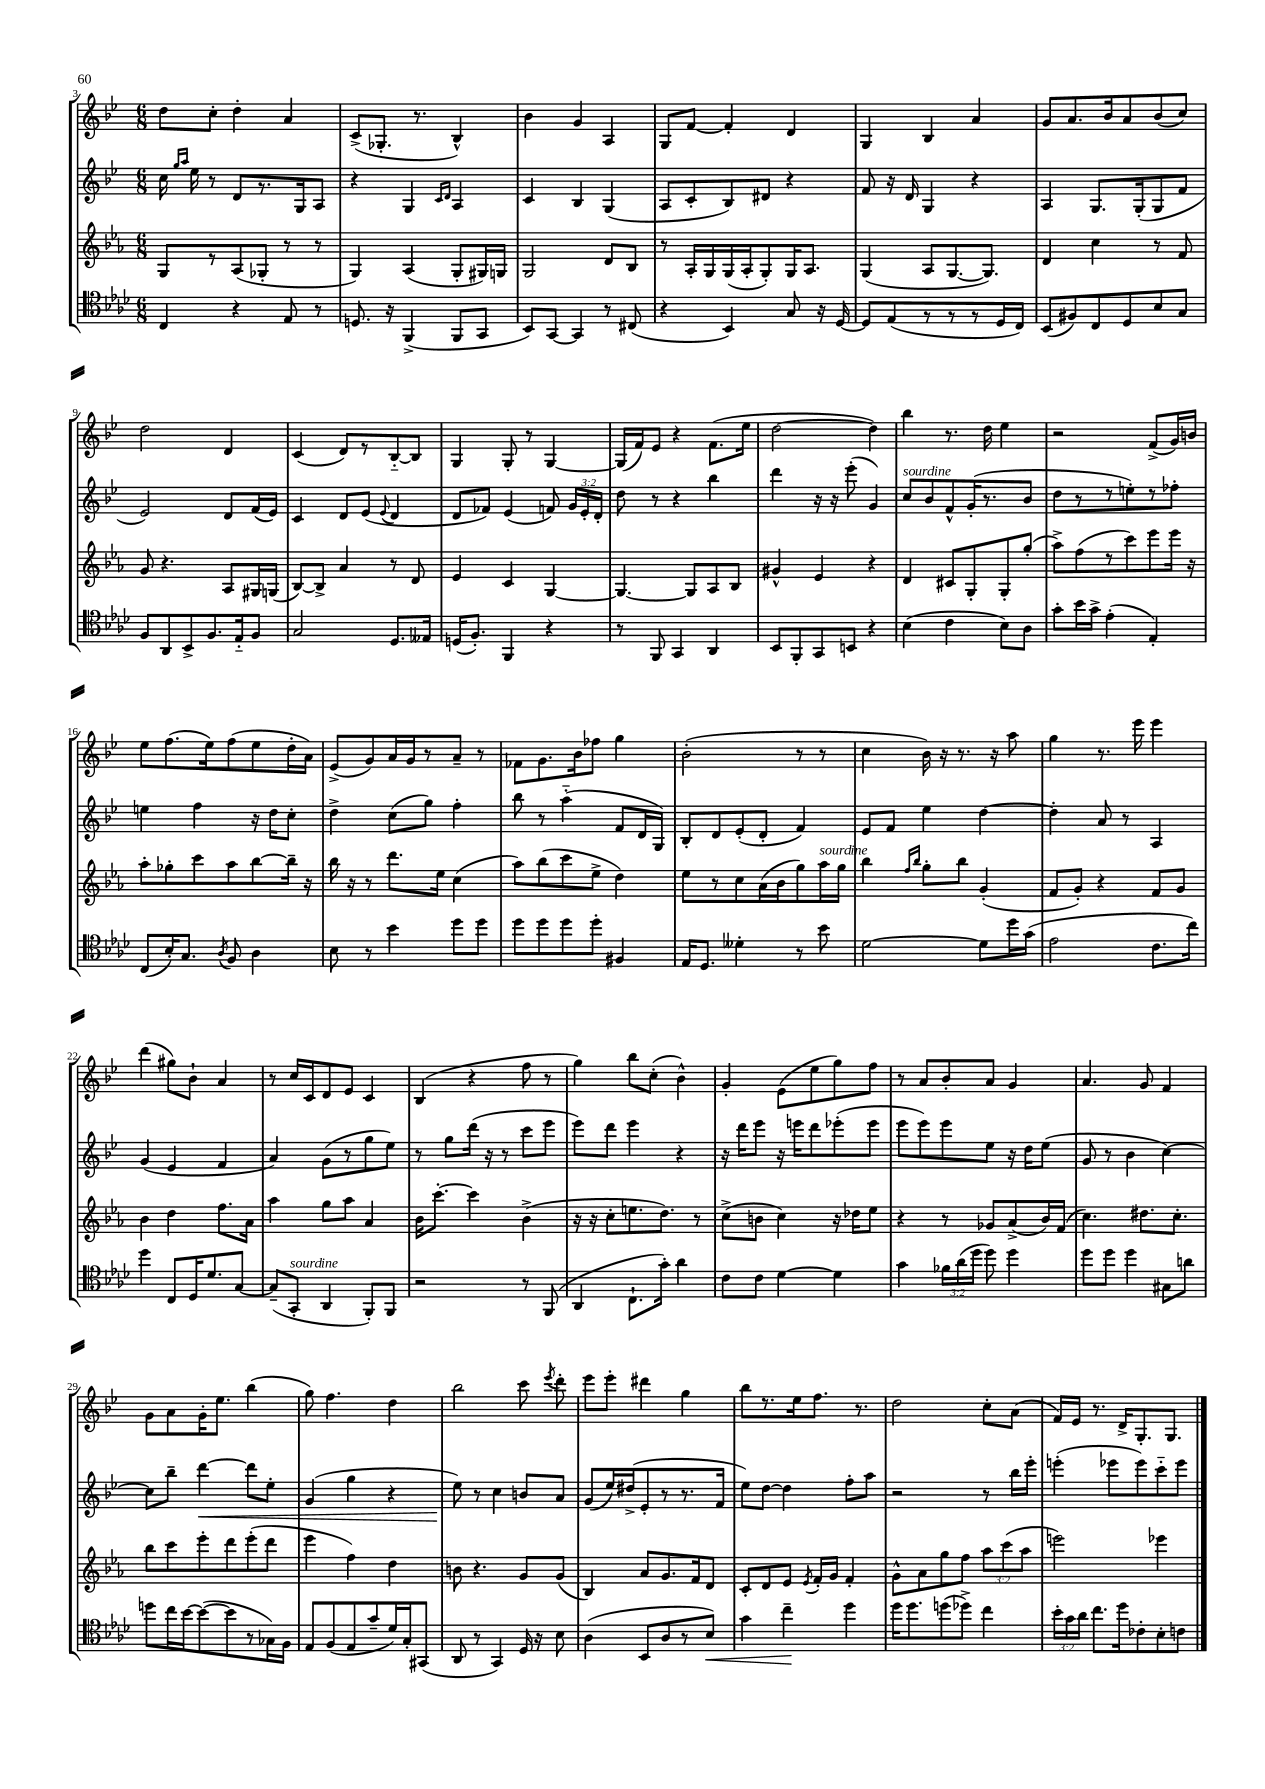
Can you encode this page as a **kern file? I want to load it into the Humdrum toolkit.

**kern	**kern	**kern	**kern
*staff4	*staff3	*staff2	*staff1
*clefC4	*clefG2	*clefG2	*clefG2
*k[b-e-a-d-]	*k[b-e-a-]	*k[b-e-]	*k[b-e-]
*M6/8	*M6/8	*M6/8	*M6/8
4C/	8G/L	16cc\	8dd\L
.	.	16qqgg/LL	.
.	.	16qqaa/JJ	.
.	.	16ee-\	.
.	8r	8r	8cc'\J
4r	(8A-/	8d/L	4dd'\
.	8G-'/J	8.r	.
8E-/	8r	.	4a/
.	.	16G/k	.
8r	8r	8A/J	.
=	=	=	=
8.D/	4G/)	4r	(8c^/L
.	.	.	8.G-'/J
16r	.	.	.
(4FF^/	(4A-/	4G/	.
.	.	.	8.r
.	.	16qqc/LL	.
.	.	16qqd/JJ	.
8FF/L	8G'/L	4A/	4B-^^/)
8GG/J	16G#/L)	.	.
.	16G/JJ	.	.
=	=	=	=
8BB-/L)	2G/	4c/	4b-\
[8GG/J	.	.	.
4GG/]	.	4B-/	4g/
8r	8d/L	(4G/	4A/
(8C#/	8B-/J	.	.
=	=	=	=
4r	8r	8A/L	8G/L
.	16A-'/LL	8c'/	[8f/J
.	16G/	.	.
4BB-/)	(16G/	8B-/)	4f'/]
.	16A-'/J	.	.
.	8G'/)	8d#/J	.
8G/	16G/K	4r	4d/
.	8.A-/J	.	.
16r	.	.	.
[16D-/	.	.	.
=	=	=	=
8D-/]L	(4G/	8f/	4G/
(8E-/	.	16r	.
.	.	16d/	.
8r	8A-/L	4G/	4B-/
8r	[8.G/	.	.
8r	.	4r	4a/
.	8.G/]J)	.	.
16D-/L	.	.	.
16C/JJ)	.	.	.
=	=	=	=
(8BB-/L	4d/	4A/	8g/L
8F#/)	.	.	8.a/
8C/	4cc\	8.G/L	.
.	.	.	16b-/k
8D-/	.	.	8a/
.	.	(16G'/k	.
8B-/	8r	8G/	(8b-/
8G/J	8f/	8f/J	8cc/J)
=	=	=	=
8F/L	8g/	2e-/)	2dd\
8AA-/	4.r	.	.
8BB-^/	.	.	.
8.F/	.	.	.
.	8A-/L	8d/L	4d/
16E-'~/k	.	.	.
8F/J	16G#/L	(16f/L	.
.	(16G/JJ	16e-/JJ)	.
=	=	=	=
2G/	[8B-/L)	4c/	(4c/
.	8B-^/]J	.	.
.	4a-/	8d/L	8d/L)
.	.	(8e-/J	8r
.	.	8qqe-/	.
8.D-/L	8r	4d/	[8B-'~/
.	8d/	.	8B-/]J
16E--/Jk	.	.	.
=	=	=	=
(16D/LK	4e-/	8d/L	4G/
8.F'/J)	.	.	.
.	.	8f-/J)	.
4FF/	4c/	(4e-/	8G'/
.	.	.	8r
4r	[4G/	8f/)	[4G/
.	.	24g/LL	.
.	.	24e-'/	.
.	.	24d'/JJ	.
=	=	=	=
8r	4.G/_	8dd\	(16G/]LL
.	.	.	16f/J)
8FF/	.	8r	8e-/J
4GG/	.	4r	4r
.	8G/]L	.	.
4AA-/	8A-/	4bb-\	(8.f\L
.	8B-/J	.	.
.	.	.	16ee-\Jk
=	=	=	=
8BB-/L	4g#^^/	4ddd\	[2dd\
8FF'/	.	.	.
8GG/	4e-/	16r	.
.	.	16r	.
8BB/J	.	(8eee-'\	.
4r	4r	4g/)	4dd\])
=	=	=	=
(4B-\	4d/	8cc/L	4bb-\
.	.	8b-/	.
4c\	8c#/L	8f^^/	8.r
.	8G'/	(16g'/K	.
.	.	8.r	16dd\
8B-\L)	8G'/	.	4ee-\
8A-\J	(8gg'/J	8b-/J	.
=	=	=	=
8g'\L	8aa-^\L)	8dd\L	2r
16b-\L	(8ff\	8r	.
16g^\JJ	.	.	.
(4e-'\	8r	8r	.
.	8ccc\)	8ee'\)	.
4E-'/)	8eee-\	8r	(8f^/L
.	16eee-\Jk	8ff-'\J	16g/L)
.	16r	.	16b/JJ
=	=	=	=
(8C/L	8aa-'\L	4ee\	8ee-\L
16B-'/K)	8gg-'\	.	(8.ff\
8.G/J	.	.	.
.	8ccc\	4ff\	.
.	.	.	16ee-\k)
8qA-/	.	.	.
8F/	8aa-\	.	(8ff\
4A-\	[8bb-\	16r	8ee-\
.	.	16dd\LK	.
.	16bb-~\]Jk	8cc'\J	16dd'\L
.	16r	.	16a\JJ)
=	=	=	=
8B-\	16bb-\	4dd^\	(8e-^/L
.	16r	.	.
8r	8r	.	8g/)
4b-\	8.ddd\L	(8cc\L	16a/L
.	.	.	16g/J
.	.	8gg\J)	8r
.	16ee-\Jk	.	.
8dd-\L	(4cc\	4ff'\	8a~/J
8dd-\J	.	.	8r
=	=	=	=
8dd-\L	8aa-\L)	8bb-\	8f-\L
8dd-\	(8bb-\	8r	8.g\
8dd-\	8ccc\	(4aa'~\	.
.	.	.	16b-\k
8dd-'\J	8ee-^\J	.	8ff-\J
4F#/	4dd\)	8f/L	4gg\
.	.	16d/L	.
.	.	16G/JJ)	.
=	=	=	=
16E-/LK	8ee-\L	8B-'/L	(2b-'\
8.D-/J	.	.	.
.	8r	8d/	.
4d--'\	8cc\	(8e-'/	.
.	(16a-\L	8d'/J	.
.	16b-\J	.	.
8r	8gg\)	4f/)	8r
8b-\	16aa-\L	.	8r
.	16gg\JJ	.	.
=	=	=	=
[2d-\	4bb-\	8e-/L	4cc\
.	.	8f/J	.
.	16qqff/LL	.	.
.	16qqbb-/JJ	.	.
.	8gg'\L	4ee-\	16b-\)
.	.	.	16r
.	8bb-\J	.	8.r
8d-\]L	(4g'/	[4dd\	.
.	.	.	16r
16dd-\L	.	.	8aa\
(16g\JJ	.	.	.
=	=	=	=
2e-\	8f/L	4dd'\]	4gg\
.	8g'/J)	.	.
.	4r	8a/	8.r
.	.	8r	.
.	.	.	16eee-\
8.c\L	8f/L	4A/	4eee-\
.	8g/J	.	.
16cc\Jk)	.	.	.
=	=	=	=
4dd-\	4b-\	(4g/	(4ddd\
8C/L	4dd\	4e-/	8gg#\L)
16D-/K	.	.	8b-`\J
8.d-/	.	.	.
.	8.ff\L	4f/	4a/
[8G/J	.	.	.
.	16a-\Jk	.	.
=	=	=	=
(8G~/]L	4aa-\	4a/)	8r
8GG'/J	.	.	16cc/LL
.	.	.	16c/J
4AA-/	8gg\L	(8g\L	8d/
.	8aa-\J	8r	8e-/J
8FF'/L)	4a-/	8gg\	4c/
8FF/J	.	8ee-\J)	.
=	=	=	=
2r	16b-\LK	8r	(4B-/
.	[8.ccc'\J	.	.
.	.	8gg\L	.
.	4ccc\]	(16ddd\Jk	4r
.	.	16r	.
.	.	8r	.
8r	(4b-^\	8ccc\L	8ff\
(8FF/	.	8eee-\J	8r
=	=	=	=
4AA-/	16r	8eee-\L)	4gg\)
.	16r	.	.
.	8cc'\L	8ddd\J	.
8.C`\L	8.ee\	4eee-\	8bb-\L
.	.	.	(8cc'\J
16g'\Jk)	8.dd\J)	.	.
4a-\	.	4r	4b-^^\)
.	8r	.	.
=	=	=	=
8c\L	(8cc^\L	16r	4g'/
.	.	16ddd\LK	.
8c\J	8b\J	8eee-\J	.
[4d-\	4cc\)	16r	(8e-\L
.	.	16eee\LK	.
.	.	8ddd\	8ee-\
4d-\]	16r	(8eee-'\	8gg\)
.	16dd-\LK	.	.
.	8ee-\J	8eee-\J	8ff\J
=	=	=	=
4g\	4r	8eee-\L	8r
.	.	8eee-\)	8a/L
24f-\LL	8r	8eee-\	8b-'/
(24a-\	.	.	.
24dd-\JJ	.	.	.
8dd-\)	8g-/L	8ee-\J	8a/J
4dd-\	(8a-^/	16r	4g/
.	.	16dd\LK	.
.	16b-/L)	(8ee-\J	.
.	(16f/JJ	.	.
=	=	=	=
8dd-\L	4.cc\)	8g/	4.a/
8dd-\J	.	8r	.
4dd-\	.	4b-\	.
.	8.dd#\L	.	8g/
8G#\L	.	[4cc\)	4f/
.	8.cc'\J	.	.
8a\J	.	.	.
=	=	=	=
8dd\L	8bb-\L	8cc\]L	8g\L
16cc\L	8ccc\	8bb-~\J	8a\
[16b-\J	.	.	.
(8b-\_	8eee-'\	[4ddd\	16g'\K
.	.	.	8.ee-\J
8b-\]	8ddd\	.	.
8r	(8eee-'\	8ddd\]L	(4bb-\
16G-\L)	8ddd\J	8ee-'\J	.
16F\JJ	.	.	.
=	=	=	=
8E-/L	4eee-\	(4g/	8gg\)
(8F/	.	.	4.ff\
8E-/	4ff\)	4gg\	.
8g~/	.	.	.
16d-/L)	4dd\	4r	4dd\
16G'/J	.	.	.
(8GG#/J	.	.	.
=	=	=	=
8AA-/	8b\	8ee-\)	2bb-\
8r	4.r	8r	.
4GG/)	.	4cc\	.
16D-/	8g/L	8b/L	8ccc\
16r	.	.	.
.	.	.	8qeee-/
8B-\	(8g/J	8a/J	8ddd'\
=	=	=	=
(4A-\	4B-/)	(8g/L	8eee-\L
.	.	16ee-/L)	8eee-'\J
.	.	(16dd#^/J	.
8BB-/L	8a-/L	8e-'/	4ddd#\
8A-/	8.g/	8r	.
8r	.	8.r	4gg\
.	16f/k	.	.
8B-/J)	8d/J	.	.
.	.	16f/Jk	.
=	=	=	=
4g\	8c'/L	8ee-\L)	8bb-\L
.	8d/	[8dd\J	8.r
4cc~\	8e-/J	4dd\]	.
.	.	.	16ee-\k
.	8qe-/	.	.
.	16f'/LL	.	8.ff\J
.	16g/JJ	.	.
4dd-\	4f'/	8ff'\L	.
.	.	.	8.r
.	.	8aa\J	.
=	=	=	=
16dd-\LK	8g^^\L	2r	2dd\
8.dd-\	.	.	.
.	8a-\	.	.
(8dd\	8gg\	.	.
8dd-^\J)	8ff\J	.	.
4cc\	12aa-\L	8r	8cc'\L
.	(12ccc\	.	.
.	.	16bb-\LL	(8a\J
.	12aa-\J	.	.
.	.	16eee-'\JJ	.
=	=	=	=
24b-'\LL	2eee\)	(4eee'\	16f/LL)
24g\	.	.	.
.	.	.	16e-/JJ
24a-\JJ	.	.	.
8.cc\L	.	.	8.r
.	.	8eee-\L	.
16dd-\k	.	.	16d^/LK
8c-'\	.	8eee-\)	8.G'/
8B-'\	4eee-\	8ccc'~\	.
.	.	.	8.G/J
8c\J	.	8eee-\J	.
==	==	==	==
*-	*-	*-	*-
